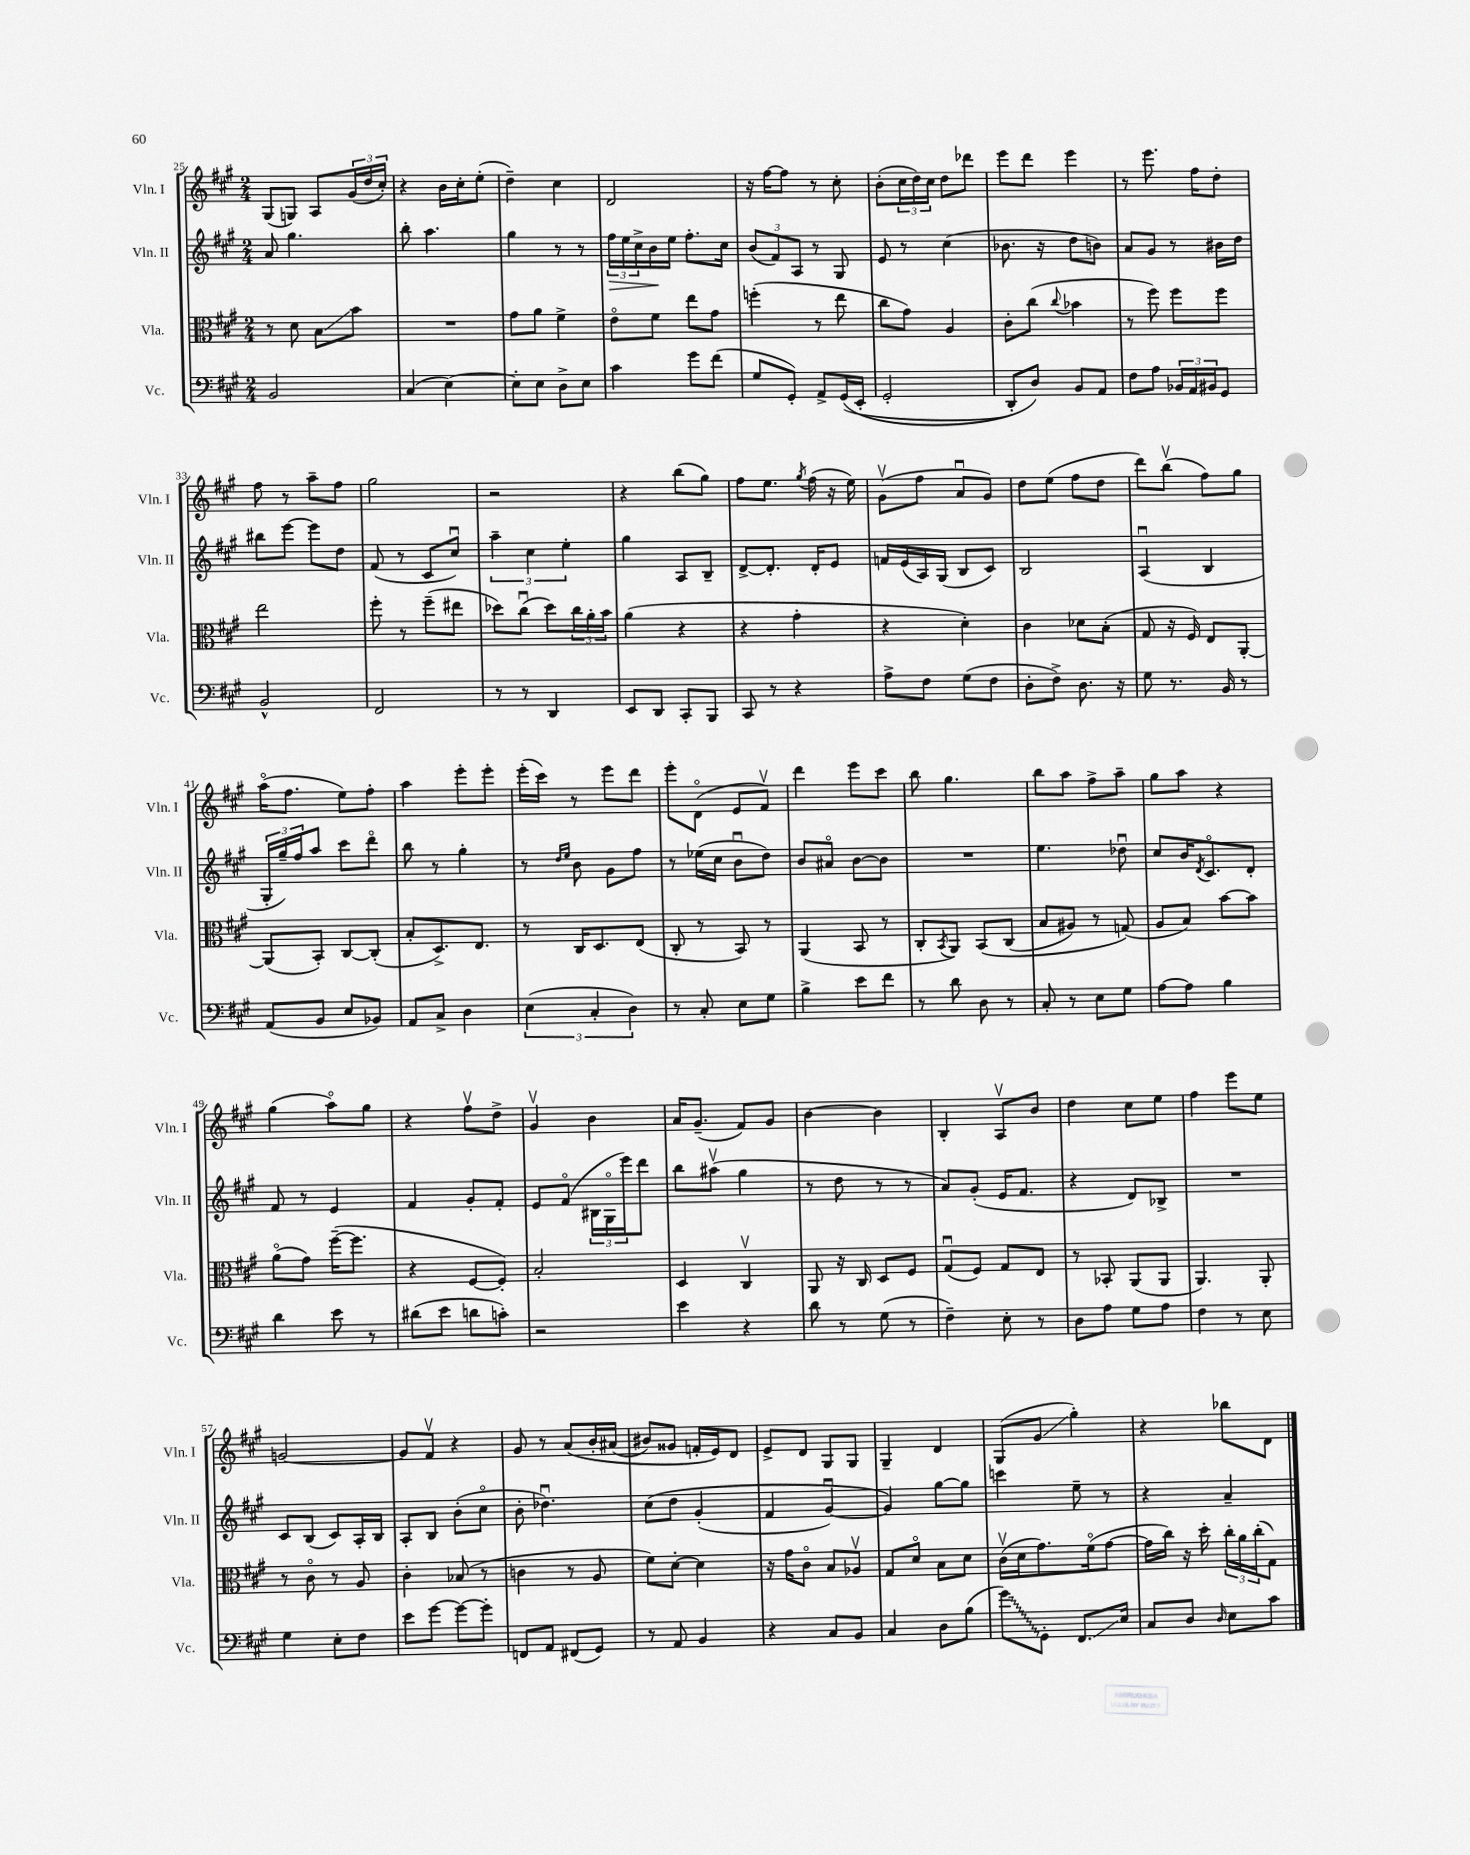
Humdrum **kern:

**kern	**kern	**kern	**kern
*staff4	*staff3	*staff2	*staff1
*clefF4	*clefC3	*clefG2	*clefG2
*k[f#c#g#]	*k[f#c#g#]	*k[f#c#g#]	*k[f#c#g#]
*M2/4	*M2/4	*M2/4	*M2/4
2BB/	8r	8a/	(8G#/L
.	8d\	4.gg#\	8G/J)
.	8B\L	.	8A/L
.	8b\J	.	(24g#/L
.	.	.	24dd/
.	.	.	24cc#'/JJ)
=	=	=	=
(4C#/	2r	8bb'\	4r
.	.	4.aa\	.
[4E\)	.	.	16b\LL
.	.	.	16cc#'\J
.	.	.	(8ee'\J
=	=	=	=
8E'\]L	8g#\L	4gg#\	4dd~\)
8E\J	8a\J	.	.
8D^\L	4f#^\	8r	4cc#\
8E\J	.	8r	.
=	=	=	=
4c#\	8eo\L	24ff#\LL	2d/
.	.	24ee\	.
.	.	24cc#^\	.
.	8f#\J	16b\	.
.	.	16ee\JJ	.
8g#\L	8ee\L	8.ff#'\L	.
(8f#\J	8g#\J	.	.
.	.	16cc#\Jk	.
=	=	=	=
8G#/L	(4ff'\	(12b/L	16r
.	.	.	[16ff#\LK
.	.	12f#/)	.
8GG#'/J)	.	.	8ff#\]J
.	.	12A/J	.
8AA^/L	8r	8r	8r
&((16GG#/L	8ee\	8G#/	8cc#'\
16EE'/JJ	.	.	.
=	=	=	=
2GG#'/	8cc#\L	8e/	(8b'\L
.	8g#\J)	8r	24cc#\L
.	.	.	24dd\)
.	.	.	24cc#\JJ
.	4A/	(4cc#\	8dd\L
.	.	.	8ddd-\J
=	=	=	=
8DD'/L)	8c#'\L	8.b-\	8eee\L
8D/J&)	(8cc#\J	.	8ddd\J
.	.	16r	.
.	8qqcc#/	.	.
8BB/L	4b-\	8dd\L	4eee\
8AA/J	.	8b\J)	.
=	=	=	=
8F#\L	8r	8a/L	8r
8A\J	8ff#\)	8g#/J	8.eee\
24BB-/LL	8ff#\L	8r	.
24AA/	.	.	.
.	.	.	16ff#\LK
24BB#/J	.	.	.
8GG#/J	8ff#\J	16b#\LL	8dd'\J
.	.	16dd\JJ	.
=	=	=	=
2BB^^/	2ee\	8bb#\L	8ff#\
.	.	[8eee\J	8r
.	.	8eee\]L	8aa~\L
.	.	8dd\J	8ff#\J
=	=	=	=
2FF#/	8ff#'\	(8f#/	2gg#\
.	8r	8r	.
.	(8ff#~\L	8c#/L	.
.	8ee#\J	8cc#u/J)	.
=	=	=	=
8r	8dd-\L)	6aa~\	2r
8r	(8cc#u\J	.	.
.	.	6cc#\	.
4DD/	8dd-\L)	.	.
.	.	6ee'\	.
.	24cc#\L	.	.
.	24a'\	.	.
.	24b\JJ	.	.
=	=	=	=
8EE/L	(4a\	4gg#\	4r
8DD/J	.	.	.
8CC#'/L	4r	8A/L	(8bb\L
8BBB/J	.	8B~/J	8gg#\J)
=	=	=	=
8CC#/	4r	[8d^/L	8ff#\L
8r	.	8.d'/]J	8.ee\J
4r	4g#'\	.	.
.	.	.	8qgg#/
.	.	16d'/LK	(16ff#\
.	.	8e/J	16r
.	.	.	16ee\)
=	=	=	=
8A^\L	4r	16f/LL	(8g#v\L
.	.	(16e/	.
8F#\J	.	16A/)	8ff#\J
.	.	(16G#/JJ	.
(8G#\L	4d'\)	8B/L	8au/L
8F#\J	.	8c#/J)	8g#/J)
=	=	=	=
8D'\L	4c#\	2B/	8dd\L
8F#^\J)	.	.	(8ee\J
8.D\	8d-\L	.	8ff#\L
.	(8B'\J	.	8dd\J
16r	.	.	.
=	=	=	=
8G#\	8G#/	(4Au/	8ddd\L)
8.r	16r	.	(8bbv\J
.	16F#/)	.	.
.	8E/L	4B/	8ff#\L)
16BB/	.	.	.
8r	[8AA'/J	.	8gg#\J
=	=	=	=
(8AA/L	(8AA/]L	24G#'/LL	(16aao\LK
.	.	24gg#~/)	.
.	.	.	8.ff#\J
.	.	24ff#/J	.
8BB/J	8BB'/J)	8aa/J	.
8E/L	[8C#/L	8ccc#\L	8ee\L)
8BB-/J)	(8C#'/]J	8dddo\J	8ff#'\J
=	=	=	=
8AA/L	8B'/L	8bb\	4aa\
8C#^/J	8.D^/)	8r	.
4D\	.	4gg#'\	8eee'\L
.	8.E/J	.	.
.	.	.	8eee'\J
=	=	=	=
(6E\	8r	8r	(16eee'\LL
.	.	.	16ccc#\JJ)
.	.	16qqdd/LL	.
.	.	16qqee/JJ	.
.	16C#/LK	8b\	8r
6C#'/	.	.	.
.	8.D/	.	.
.	.	8g#\L	8eee\L
6D\)	.	.	.
.	(8E/J	8ff#\J	8ddd\J
=	=	=	=
8r	8C#'/	8r	8eee'\L
8C#'/	8r	(16ee-\LL	(8do\J
.	.	16cc#\JJ	.
8E\L	8BB/)	8bu\L	8e/L
8G#\J	8r	8dd\J)	8f#v/J)
=	=	=	=
4B^\	(4AA/	8b/L	4ddd\
.	.	8a#o/J	.
8e\L	8BB/	[8b\L	8eee\L
8f#\J	8r	8b\]J	8ccc#\J
=	=	=	=
8r	8C#'/L	2r	8bb\
.	8qBB/	.	.
8d\	8AA/J)	.	4.gg#\
8D\	&(8BB/L	.	.
8r	(8C#/J	.	.
=	=	=	=
8C#'/	8B/L	4.ee\	8bb\L
8r	8A#/J)	.	8aa\J
8E\L	8r	.	8ff#^\L
8G#\J	(8G/&)	8dd-u\	8aa~\J
=	=	=	=
[8A\L	8A/L	8cc#/L	8gg#\L
8A\]J	8B/J)	16b/K	8aa\J
.	.	8qd/	.
.	.	8.c#o/	.
4B\	[8b\L	.	4r
.	8b\]J	8d'/J	.
=	=	=	=
4d\	(8ao\L	8f#/	(4gg#\
.	8g#\J)	8r	.
8e\	([16ff#~\LK	4e/	8aao\L)
.	8.ff#\]J	.	.
8r	.	.	8gg#\J
=	=	=	=
(8d#\L	4r	4f#/	4r
8e\J	.	.	.
8d\L	[8F#/L	8g#'/L	8ff#v\L
8c'\J)	8F#'/]J)	8f#'/J	8dd^\J
=	=	=	=
2r	2B'/	8e/L	4g#v/
.	.	(8f#o/J	.
.	.	24B#\LL	4b\
.	.	24G#o\	.
.	.	24eee\J)	.
.	.	8ddd\J	.
=	=	=	=
4e\	4D/	8bb\L	16a/LK
.	.	.	(8.g#~/J
.	.	(8aa#v\J	.
4r	4C#v/	4gg#\	8f#/L)
.	.	.	8g#/J
=	=	=	=
8d\	8AA/	8r	[4b\
8r	16r	8dd\	.
.	16C#/	.	.
(8G#\	8D/L	8r	4b\]
8r	8F#/J	8r	.
=	=	=	=
4F#~\)	(8G#u/L	8a/L)	4B'/
.	8F#/J)	(8g#'/J	.
8E'\	8G#/L	16e/LK	8Av/L
.	.	8.f#/J	.
8r	8E/J	.	8b/J
=	=	=	=
8D\L	8r	4r	4dd\
8A\J	8BB-'/	.	.
8G#\L	(8AA/L	8d/L)	8cc#\L
8A\J	8AA/J	8B-^/J	8ee\J
=	=	=	=
4F#\	4.AA/)	2r	4ff#\
8r	.	.	8eee\L
8E\	8AA'/	.	8ee\J
=	=	=	=
4G#\	8r	8c#/L	[2g/
.	8c#o\	(8B/J	.
8E'\L	8r	8c#/L)	.
8F#\J	8A/	16A'/L	.
.	.	16B/JJ	.
=	=	=	=
8e\L	4c#'\	8A'/L	8g/]L
[8g#\J	.	8B/J	8f#v/J
8g#\_L	(8B-/	(8b'\L	4r
8g#'\]J	8r	8cc#o\J	.
=	=	=	=
8FF/L	4c\	8b'\	8g#/
8AA/J	.	4.dd-u\)	8r
(8FF#/L	8r	.	&(8a/L
8GG#/J)	8A/	.	16b'/L
.	.	.	(16a#/JJ
=	=	=	=
8r	8f#\L)	&(8cc#\L	8b#/L)
8AA/	[8d'\J	8dd\J	8g##/J
4BB/	4d\]	(4g#'/	16f'/LL
.	.	.	16e/J&)
.	.	.	8d/J
=	=	=	=
4r	16r	4f#/	8e^/L
.	16g#\LK	.	.
.	8c#o\J	.	8d/J
8C#/L	8B/L	[4g#u/)	8G#/L
8BB/J	8A-v/J	.	8G#/J
=	=	=	=
4C#/	8G#/L	4g#/]&)	4G#~/
.	8do/J	.	.
8D\L	8B\L	[8gg#\L	4d/
(8B\J	8d\J	8gg#\]J	.
=	=	=	=
8g#\L)	(16c#v\LL	4ccc\	(8G#/L
.	16d\J	.	.
8GG#'\J	8.g#\)	.	8g#/J
8.FF#/L	.	8ee~\	4gg#'\)
.	(16f#o\k	.	.
.	[8g#\J	8r	.
16E/Jk	.	.	.
=	=	=	=
8C#/L	16g#\]LL	4r	4r
.	16cc#\JJ)	.	.
8D/J	16r	.	.
.	16dd'\	.	.
16qqD/	.	.	.
8E\L	24cc#'\LL	4a~/	8bb-\L
.	24a\	.	.
.	(24cc#'\J	.	.
8c#\J	8G#\J)	.	8d\J
==	==	==	==
*-	*-	*-	*-
